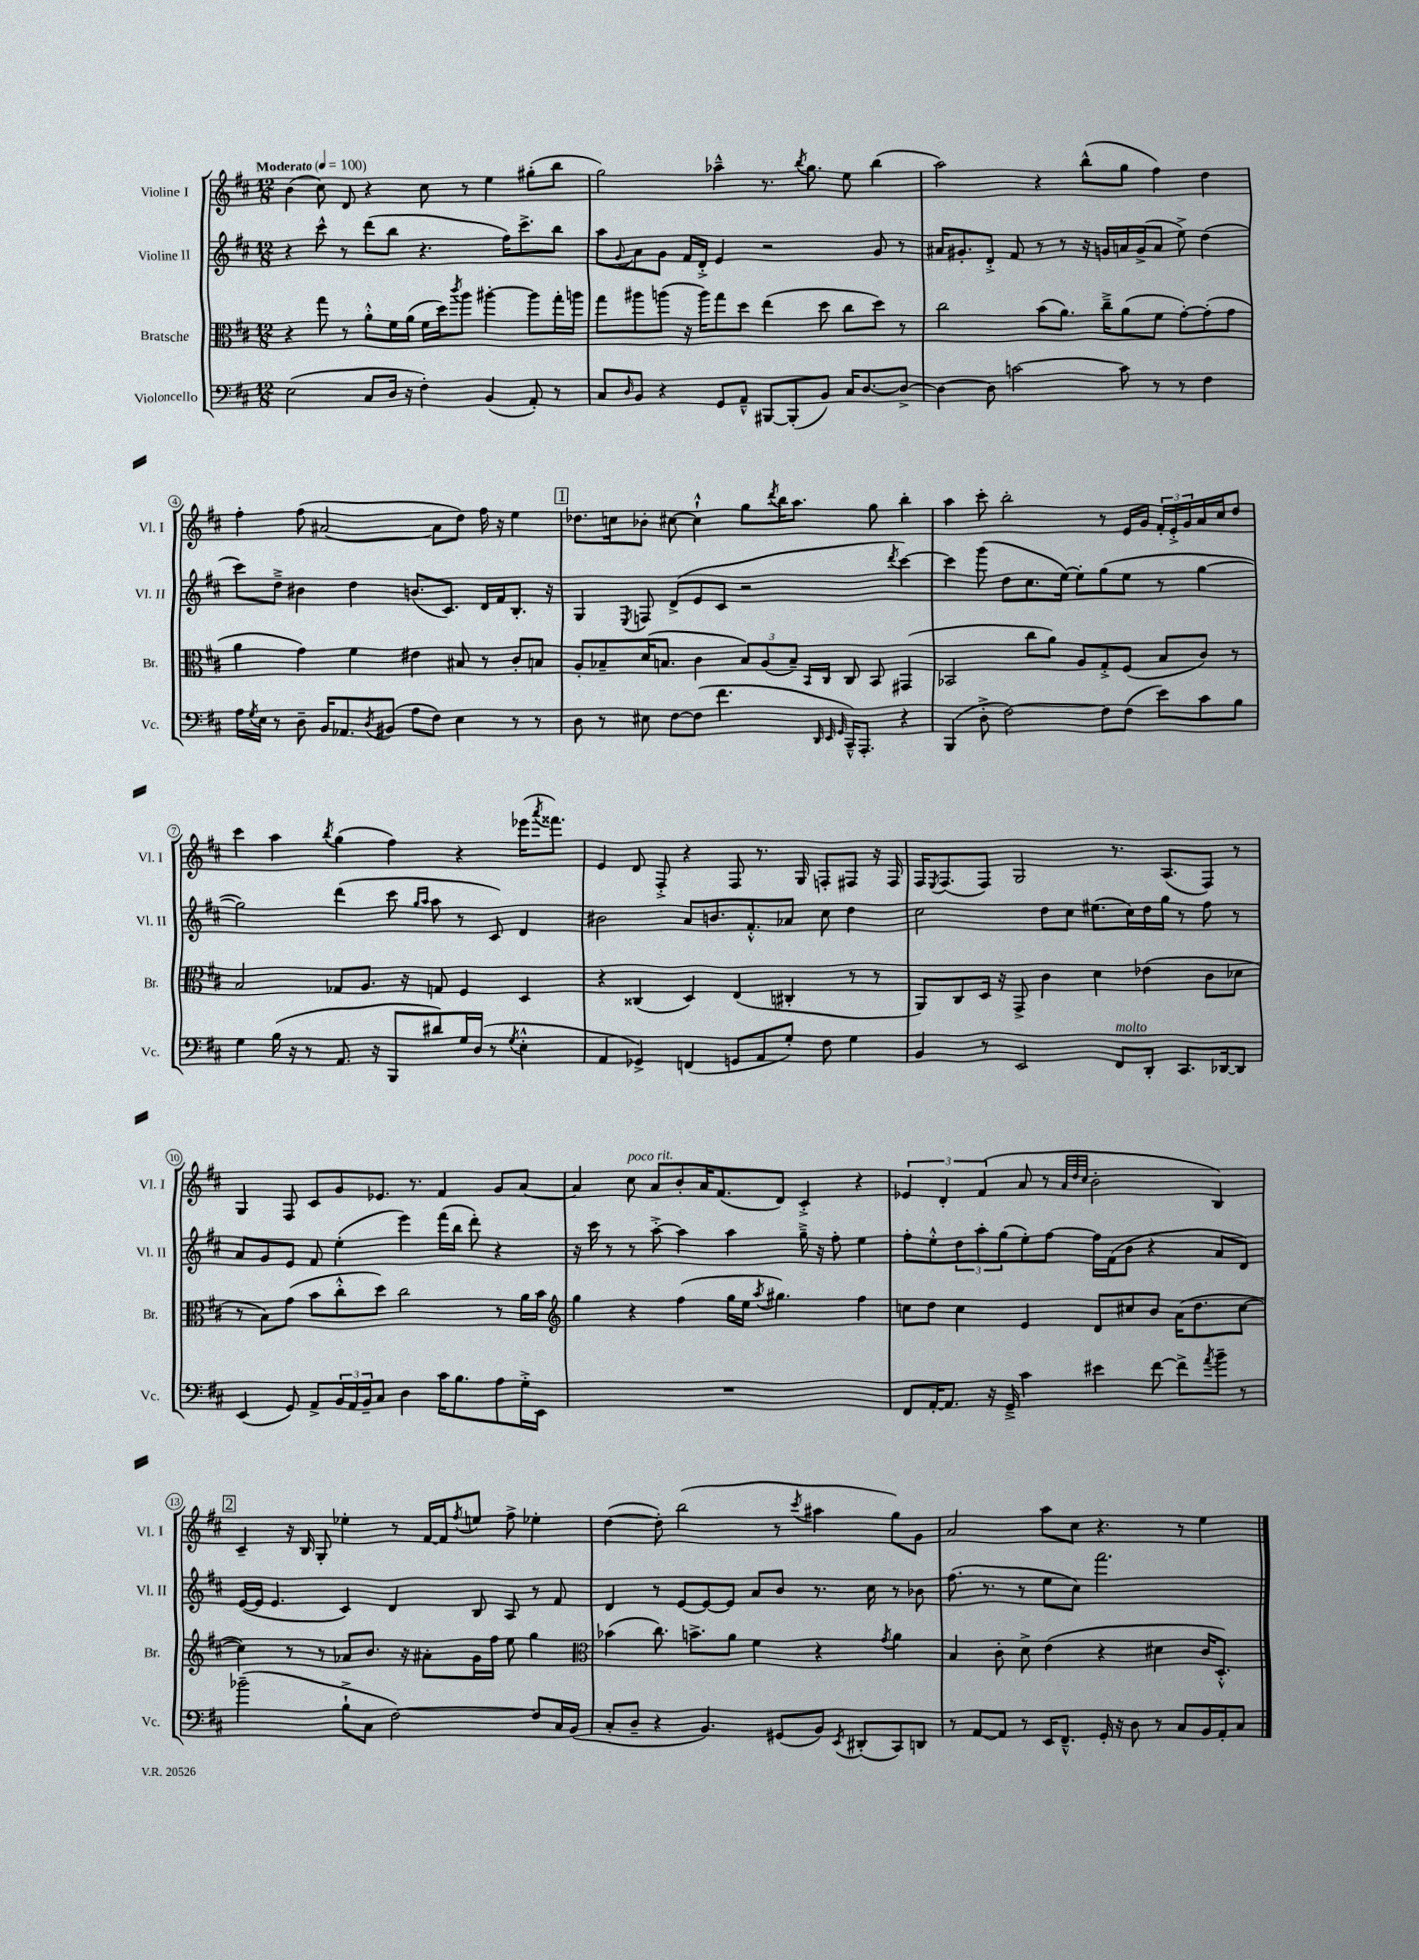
<<
\new StaffGroup <<
\new Staff = "s0" \with { instrumentName = "Violine I" shortInstrumentName = "Vl. I" } {
    \clef treble \key d \major \numericTimeSignature \time 12/8 \tempo "Moderato" 4 = 100
    b'4( cis''8) d'8 r4 cis''8 r8 e''4 gis''8-.( b''8 |
    g''2) aes''4---^ r8. \acciaccatura { b''8 } g''8. e''8 b''4( |
    a''2) r4 b''8-^( g''8 fis''4) d''4 |
    fis''4-. fis''8( ais'2~ ais'8 d''8) fis''16 r16 e''4 |
    \mark \markup { \box "1" } des''8. c''16 bes'8-. cis''8~ cis''4-!-^ g''8 \acciaccatura { d'''8 } b''16 a''8. g''8 b''4-. |
    a''4 cis'''8-. b''2-. r8 e'16 g'16 \tuplet 3/2 { fis'16-. e'16-.-> g'16 } a'16 cis''16 d''8 |
    cis'''4 a''4 \acciaccatura { b''8 } g''4( fis''4) r4 ees'''16( \acciaccatura { a'''8 } fisis'''8.) |
    e'4 d'8 fis8-.-> r4 fis8 r8. g16 f8-. fis8 r16 fis16 |
    fis16 \acciaccatura { e8 } fis8.( fis8) g2 r8. a8.( fis8) r8 |
    g4 fis8 cis'8 g'8 ees'8. r8. fis'4 g'8 a'8~ |
    a'4 cis''8^\markup { \italic "poco rit." } a'8 b'8-. a'16 fis'8.( d'8) cis'4-.-> r4 |
    \tuplet 3/2 { ees'4 d'4-. fis'4( } a'8 r8 \grace { a'32 d''32 cis''32 } b'2-. b4) |
    \mark \markup { \box "2" } cis'4-- r16 b16 g8-. ees''4-. r8 fis'16~ fis'16 \acciaccatura { fis''8 } e''8 fis''8-> ees''4-. |
    d''4~( d''8-.) b''2( r8 \acciaccatura { cis'''8 } ais''4 g''8) g'8 |
    a'2 a''8 cis''8 r4. r8 e''4 \bar "|." |
}
\new Staff = "s1" \with { instrumentName = "Violine II" shortInstrumentName = "Vl. II" } {
    \clef treble \key d \major \numericTimeSignature \time 12/8
    r4 cis'''8-^ r8 d'''8( b''8 r4. fis''16) cis'''8.-> b''8 |
    a''8 \appoggiatura { g'8 } a'8 g'8 fis'16 d'16-.-> e'4 r2 g'8 r8 |
    ais'16 gis'8.-. d'8-.-> fis'8 r8 r8 r16 g'16 a'16 g'16->( a'8 e''8->) d''4( |
    cis'''8) d''8---> bis'4 d''4 b'8.( cis'8.) d'16 fis'16 b8.-. r16 |
    \mark \markup { \box "1" } g4 \acciaccatura { e8 } f8 d'8->( e'8 cis'8 r2 \acciaccatura { d'''8 } cis'''4~) |
    cis'''4 g'''8( d''8 cis''8. e''16~) e''8-. g''8( e''8 r8 g''4~ |
    g''2) d'''4( cis'''8 \grace { g''16 a''16 } a''8 r8 cis'8) d'4 |
    bis'2 a'8 b'8. fis'8.-.-^ aes'8 cis''8 d''4 |
    cis''2 d''8 cis''8 eis''8.( cis''16) d''16 g''16 r8 fis''8 r8 |
    a'8 g'8 e'8 fis'8 e''4-.( e'''4) fis'''16( b''16 d'''8-.) r4 |
    r16 cis'''16 r8 r8 a''8~-.-> a''4 a''4 g''16---> r16 fis''8-. e''4 |
    fis''8-. e''8-.-^ \tuplet 3/2 { d''8 a''8-. g''8( } e''8-.) fis''8~ fis''16 fis'16( b'8 r4 a'8 d'8) |
    \mark \markup { \box "2" } e'16~( e'16 e'4. cis'4) d'4 b8 a8 r8 fis'8 |
    d'4 r8 e'8~ e'8~ e'8 a'8 b'8 r8. cis''16 r8 bes'8 |
    fis''8.( r8. r8 e''8 cis''8) fis'''2. \bar "|." |
}
\new Staff = "s2" \with { instrumentName = "Bratsche" shortInstrumentName = "Br." } {
    \clef alto \key d \major \numericTimeSignature \time 12/8
    r4 g''8 r8 a'8-.-^ fis'16 a'16( fis'16 d''16) \acciaccatura { cis'''8 } a''8 ais''4~-. ais''8 g''16-. a''16 |
    g''8 ais''8 a''8( r16 a''16) g''8 d''8 e''4( d''8 cis''8 d''8) r8 |
    cis''2 b'8( a'8.) cis''16---> a'8( fis'8 g'8~-.) g'8-.( g'8 |
    a'4 g'4) fis'4 eis'4 bis8 r8 cis'8-. b8 |
    \mark \markup { \box "1" } a8-. bes8-- d'16( b8. cis'4 \tuplet 3/2 { b8) a8( b8--) } \grace { b,16 cis16 } cis8 b,8 gis,4( |
    bes,2 cis''8 a'8) a8 g8-.-> fis8( b8 cis'8) r8 |
    b2 ges8 a8. r16 g8 fis4 d4 |
    r4 cisis4( d4) e4( cis4-. r8 r8 |
    a,8) cis8 d16 r16 g,8-> cis'4 d'4 ees'4( cis'8 des'8 |
    r8 b8) g'8( b'8 cis''8-.-^ d''8) cis''2 r8 a'16 b'16 |
    \clef treble g''4 r4 fis''4( g''16 e''16 \acciaccatura { a''8 } gis''4.) fis''4 |
    c''8 d''8 c''4 e'4 d'8 cis''8 b'8 a'16( d''8. cis''8~ |
    \mark \markup { \box "2" } cis''4) r8 r8 aes'8 b'8. r16 ais'8-. g'16 fis''16 e''8 g''4 |
    \clef alto bes'4( cis''8.) b'8.-> a'8 fis'4 r4 \acciaccatura { g'8 } a'4 |
    b4 cis'8-. d'8-> e'4( r4 dis'4 cis'16 d8.-.-^) \bar "|." |
}
\new Staff = "s3" \with { instrumentName = "Violoncello" shortInstrumentName = "Vc." } {
    \clef bass \key d \major \numericTimeSignature \time 12/8
    e2( cis8 d16 r16 fis4-.) b,4( a,8-.) r8 |
    cis8 \grace { d16 } b,8 r4 g,8 a,8---^ bis,,8~ bis,,8-.( b,8) cis16 d8.~ d8~-> |
    d4~ d8 c'2~ c'8 r8 r8 fis4 |
    a16 \acciaccatura { g8 } e16 r8 d8-- b,16 aes,8. \acciaccatura { d8 } bis,8( a8 fis8) e4 r8 r8 |
    \mark \markup { \box "1" } d8 r8 eis8 fis8~ fis8( fis'4. \grace { d,32 e,32 g,32 } cis,16---^) a,,8.-. r4 |
    b,,4( d8-.-> fis2~) fis8 fis8( e'8) cis'8 b8 |
    g4 b16( r16 r8 a,8. r16 b,,8 dis'8) g16 d16( r8 \acciaccatura { g8 } e4-.-^ |
    a,4 ges,4->) f,4( g,8 a,8 g8-.) fis8 g4 |
    b,4 r8 e,2 fis,8^\markup { \italic "molto" } d,8-. cis,8. des,16~ des,8 |
    e,4( g,8) a,8-> \tuplet 3/2 { b,16 a,16 b,16-- } cis8 d4 cis'16 b8. a8 g16-.-> e,16 |
    R1. |
    fis,8 a,16~-. a,8. r16 g,16---> cis'4 eis'4 fis'8~ fis'8-> \acciaccatura { a'8 } b'8-- r8 |
    \mark \markup { \box "2" } bes'2--( b8-!-> cis8 fis2~) fis8 cis16 b,16( |
    cis8-. d8-- r4 b,4.) gis,8( b,8) \acciaccatura { e,8 } dis,8-.( cis,8) d,8 |
    r8 a,8~ a,8 r8 e,16 fis,8.---^ g,16-. r16 d8 r8 cis8 b,16 a,16-. cis8 \bar "|." |
}
>>
>>
\layout { \context { \Score \override BarNumber.stencil = #(make-stencil-circler 0.1 0.3 ly:text-interface::print) } }
